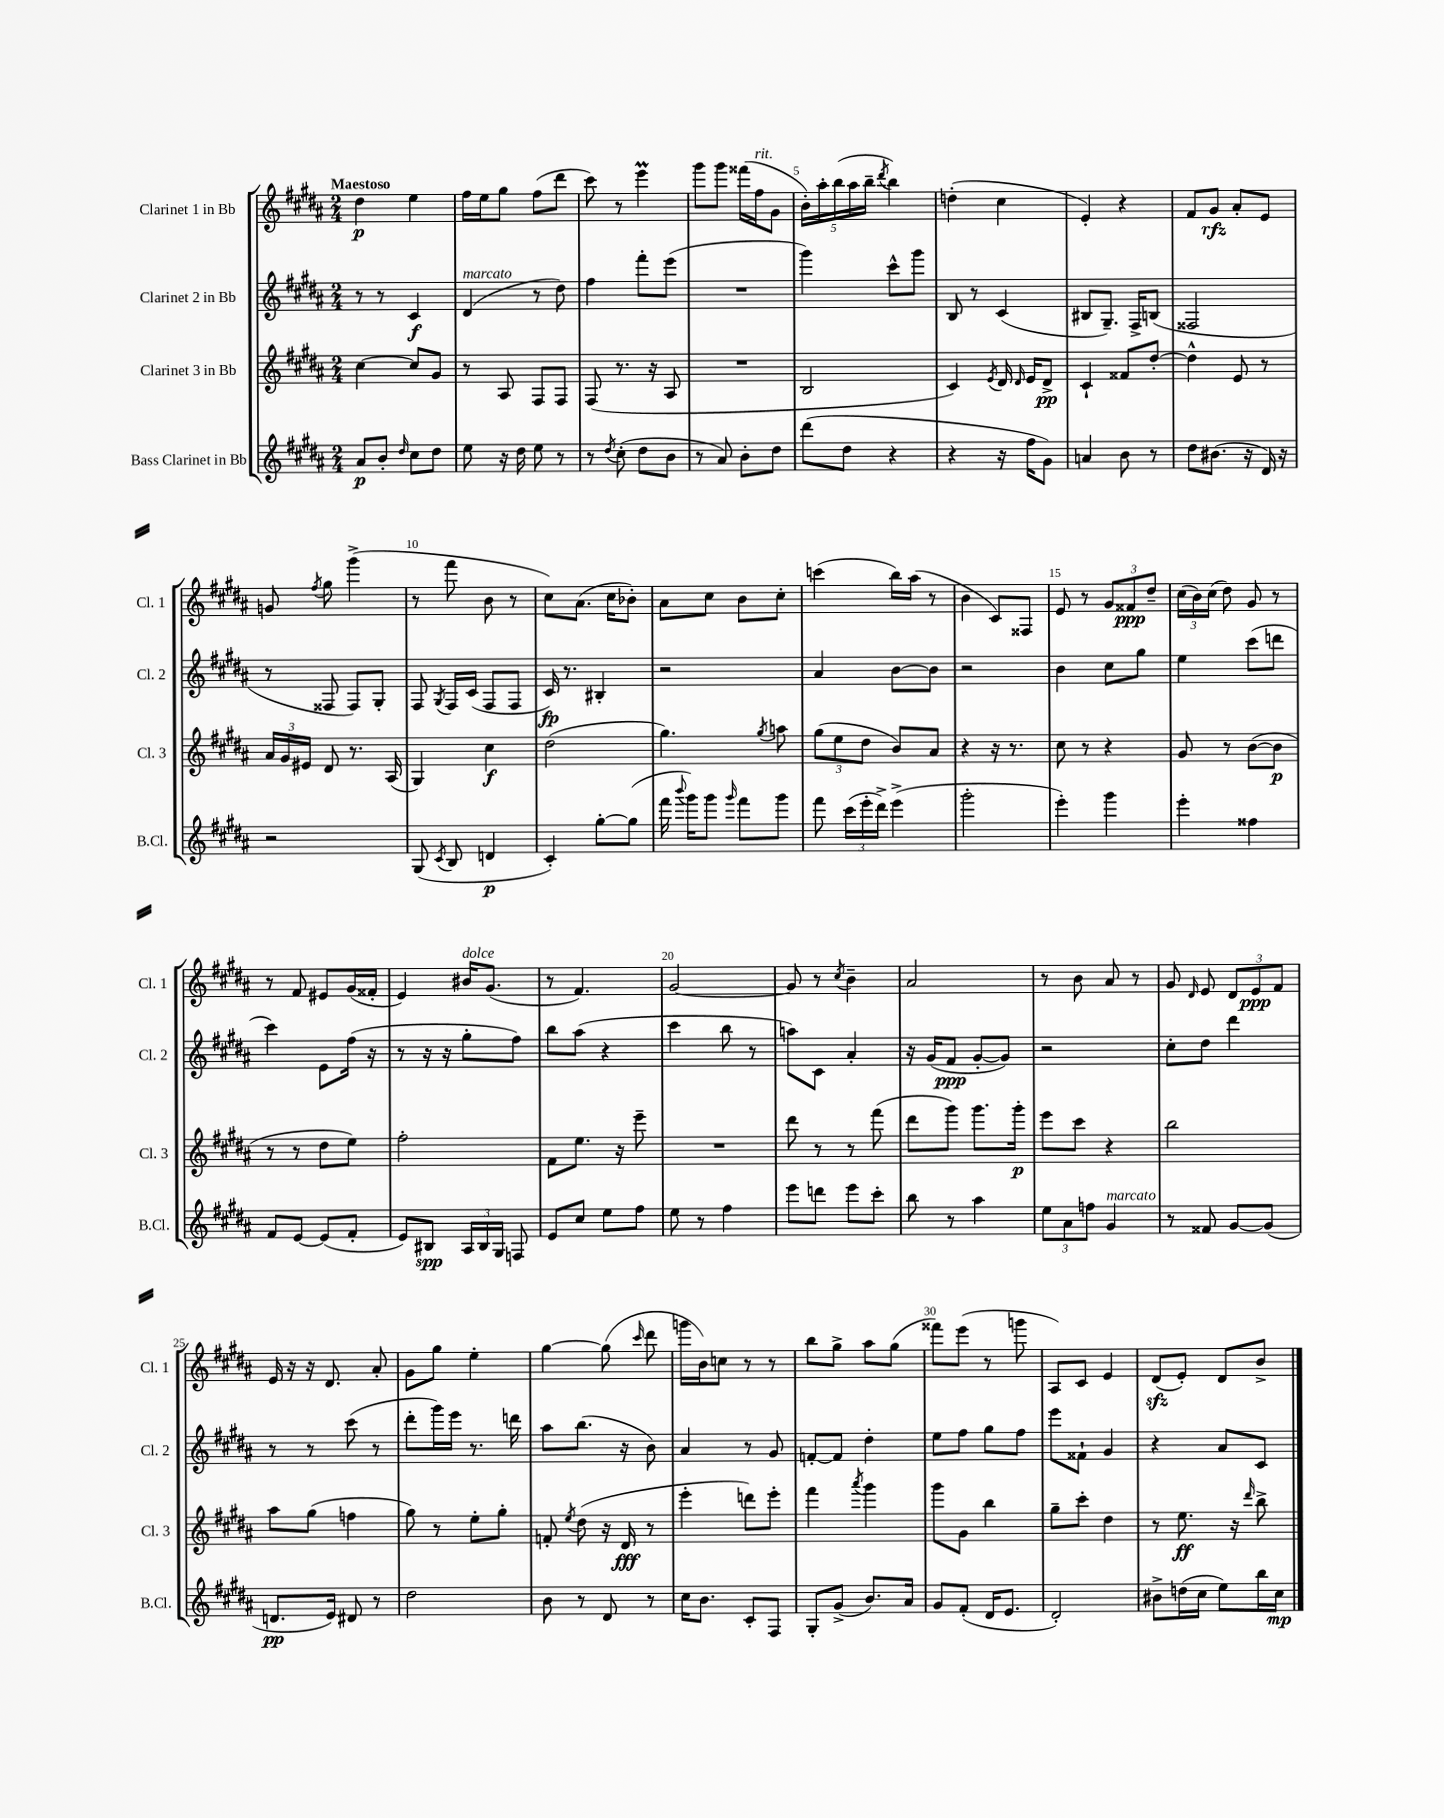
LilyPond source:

<<
\new StaffGroup <<
\new Staff = "s0" \with { instrumentName = "Clarinet 1 in Bb" shortInstrumentName = "Cl. 1" } {
    \clef treble \key b \major \numericTimeSignature \time 2/4 \tempo "Maestoso"
    \autoBeamOff dis''4\p e''4 |
    fis''16[ e''16 gis''8] fis''8[( dis'''8] |
    cis'''8) r8 e'''4\prall |
    gis'''8[ gis'''8] fisis'''16[( fis''16^\markup { \italic "rit." } gis'8] |
    \tuplet 5/4 { b'16[-.) ais''16-. b''16( ais''16 b''16]-- } \acciaccatura { dis'''8 } b''4) |
    d''4-.( cis''4 |
    e'4-.) r4 |
    fis'8[ gis'8]\rfz ais'8[-. e'8] |
    g'8 \acciaccatura { fis''8 } gis''8 gis'''4->( |
    r8 fis'''8 b'8 r8 |
    cis''8[) ais'8.]( cis''16[ bes'8]-.) |
    ais'8[ cis''8] b'8[ cis''8]-. |
    c'''4( b''16[) ais''16]( r8 |
    b'4 cis'8[) fisis8] |
    e'8 r8 \tuplet 3/2 { gis'8[ fisis'8\ppp dis''8]-- } |
    \tuplet 3/2 { cis''16[( b'16) cis''16]( } dis''8) gis'8 r8 |
    r8 fis'8 eis'8[ gis'16( fisis'16]-. |
    e'4) bis'16[^\markup { \italic "dolce" } gis'8.]( |
    r8 fis'4.) |
    gis'2~ |
    gis'8 r8 \acciaccatura { cis''8 } b'4-- |
    ais'2 |
    r8 b'8 ais'8 r8 |
    gis'8 \grace { dis'16 } e'8 \tuplet 3/2 { dis'8[ e'8\ppp fis'8] } |
    e'16 r16 r16 dis'8. ais'8-. |
    gis'8[ gis''8] e''4-. |
    gis''4~ gis''8( \grace { cis'''16 } dis'''8 |
    g'''16[ b'16) c''8] r8 r8 |
    b''8[ gis''8]-> ais''8[ gis''8]( |
    fisis'''8[) e'''8]( r8 g'''8 |
    ais8[) cis'8] e'4 |
    dis'8[\sfz( e'8]-.) dis'8[ b'8]-> \bar "|." |
}
\new Staff = "s1" \with { instrumentName = "Clarinet 2 in Bb" shortInstrumentName = "Cl. 2" } {
    \clef treble \key b \major \numericTimeSignature \time 2/4
    \autoBeamOff r8 r8 cis'4\f |
    dis'4^\markup { \italic "marcato" }( r8 dis''8) |
    fis''4 fis'''8[-. e'''8]( |
    R2 |
    gis'''4) cis'''8[-^ gis'''8] |
    b8 r8 cis'4( |
    bis8[ gis8.]--) fis16[-> b8]( |
    fisis2 |
    r8 fisis8 fisis8[) gis8]-. |
    fis8 \acciaccatura { gis8 } fis16[ cis'16]( fis8[ fis8] |
    cis'16\fp) r8. bis4-. |
    r2 |
    ais'4 b'8[~ b'8] |
    r2 |
    b'4 cis''8[ gis''8] |
    e''4 cis'''8[( d'''8] |
    cis'''4) e'8[ fis''16]( r16 |
    r8 r16 r16 gis''8[-. fis''8]) |
    b''8[ ais''8]( r4 |
    cis'''4 b''8 r8 |
    a''8[) cis'8] ais'4-. |
    r16 gis'16[( fis'8]\ppp gis'8[~-. gis'8]) |
    r2 |
    cis''8[-. dis''8] dis'''4 |
    r8 r8 cis'''8( r8 |
    dis'''8[-. gis'''16) e'''16] r8. d'''16 |
    ais''8[ b''8.]( r16 b'8) |
    ais'4 r8 gis'8 |
    f'8[~-. f'8] dis''4-. |
    e''8[ fis''8] gis''8[ fis''8] |
    e'''8[ fisis'8]-! gis'4 |
    r4 ais'8[ cis'8] \bar "|." |
}
\new Staff = "s2" \with { instrumentName = "Clarinet 3 in Bb" shortInstrumentName = "Cl. 3" } {
    \clef treble \key b \major \numericTimeSignature \time 2/4
    \autoBeamOff cis''4~ cis''8[ gis'8] |
    r8 ais8 fis8[ fis8] |
    fis8( r8. r16 ais8 |
    R2 |
    b2 |
    cis'4) \acciaccatura { e'8 } dis'16 \grace { dis'16 } e'16[ dis'8]->\pp |
    cis'4-! fisis'8[ dis''8]~-. |
    dis''4-^ e'8 r8 |
    \tuplet 3/2 { ais'16[ gis'16 eis'16] } dis'8 r8. ais16( |
    gis4) cis''4\f |
    dis''2( |
    gis''4.) \acciaccatura { gis''8 } a''8 |
    \tuplet 3/2 { gis''8[( e''8 dis''8] } b'8[) ais'8] |
    r4 r16 r8. |
    cis''8 r8 r4 |
    gis'8 r8 b'8[~( b'8]\p |
    r8 r8 dis''8[ e''8]) |
    fis''2-. |
    fis'8[ e''8.] r16 e'''8-- |
    R2 |
    dis'''8 r8 r8 fis'''8( |
    dis'''8[ gis'''8]) gis'''8.[ gis'''16]-.\p |
    e'''8[ cis'''8] r4 |
    b''2 |
    ais''8[ gis''8]( f''4 |
    gis''8) r8 e''8[-. gis''8]-. |
    f'8-. \acciaccatura { e''8 } dis''8( r16 dis'16\fff r8 |
    e'''4-. d'''8[) e'''8]-. |
    fis'''4 \acciaccatura { ais'''8 } gis'''4 |
    gis'''8[ gis'8] b''4 |
    gis''8[-- cis'''8]-. dis''4 |
    r8 e''8.\ff r16 \grace { dis'''16 } b''8-> \bar "|." |
}
\new Staff = "s3" \with { instrumentName = "Bass Clarinet in Bb" shortInstrumentName = "B.Cl." } {
    \clef treble \key b \major \numericTimeSignature \time 2/4
    \autoBeamOff ais'8[\p b'8]-. \grace { dis''16 } cis''8[ dis''8] |
    e''8 r16 dis''16 e''8 r8 |
    r8 \acciaccatura { dis''8 } cis''8-.( dis''8[ b'8] |
    r8 ais'8) b'8[-. dis''8] |
    dis'''8[( dis''8] r4 |
    r4 r16 fis''16[ gis'8]) |
    a'4 b'8 r8 |
    dis''8[ bis'8.]( r16 dis'16) r16 |
    r2 |
    gis8( \acciaccatura { cis'8 } b8 d'4\p |
    cis'4-.) gis''8[~-. gis''8]( |
    fis'''16 \appoggiatura { b'''8 } gis'''16[) gis'''8] \grace { gis'''16 } fis'''8[ gis'''8] |
    fis'''8 \tuplet 3/2 { cis'''16[( e'''16-. dis'''16]->) } e'''4->( |
    gis'''2-. |
    e'''4-.) gis'''4 |
    e'''4-. fisis''4 |
    fis'8[ e'8]~ e'8[( fis'8]-. |
    e'8[) bis8]\spp \tuplet 3/2 { ais16[ bis16 gis16] } f8 |
    e'8[ cis''8] e''8[ fis''8] |
    e''8 r8 fis''4 |
    e'''8[ d'''8] e'''8[ cis'''8]-. |
    b''8 r8 ais''4 |
    \tuplet 3/2 { e''8[ ais'8 f''8] } gis'4^\markup { \italic "marcato" } |
    r8 fisis'8 gis'8[~ gis'8]( |
    d'8.[\pp e'16]) dis'8 r8 |
    dis''2 |
    b'8 r8 dis'8 r8 |
    cis''16[ b'8.] cis'8[-. fis8] |
    gis8[-. gis'8]->( b'8.[) ais'16] |
    gis'8[ fis'8]-.( dis'16[ e'8.] |
    dis'2-.) |
    bis'8[-> d''16( cis''16] e''8[) b''16 cis''16]\mp \bar "|." |
}
>>
>>
\layout { \context { \Score \override BarNumber.break-visibility = ##(#f #t #t) barNumberVisibility = #(every-nth-bar-number-visible 5) } }
